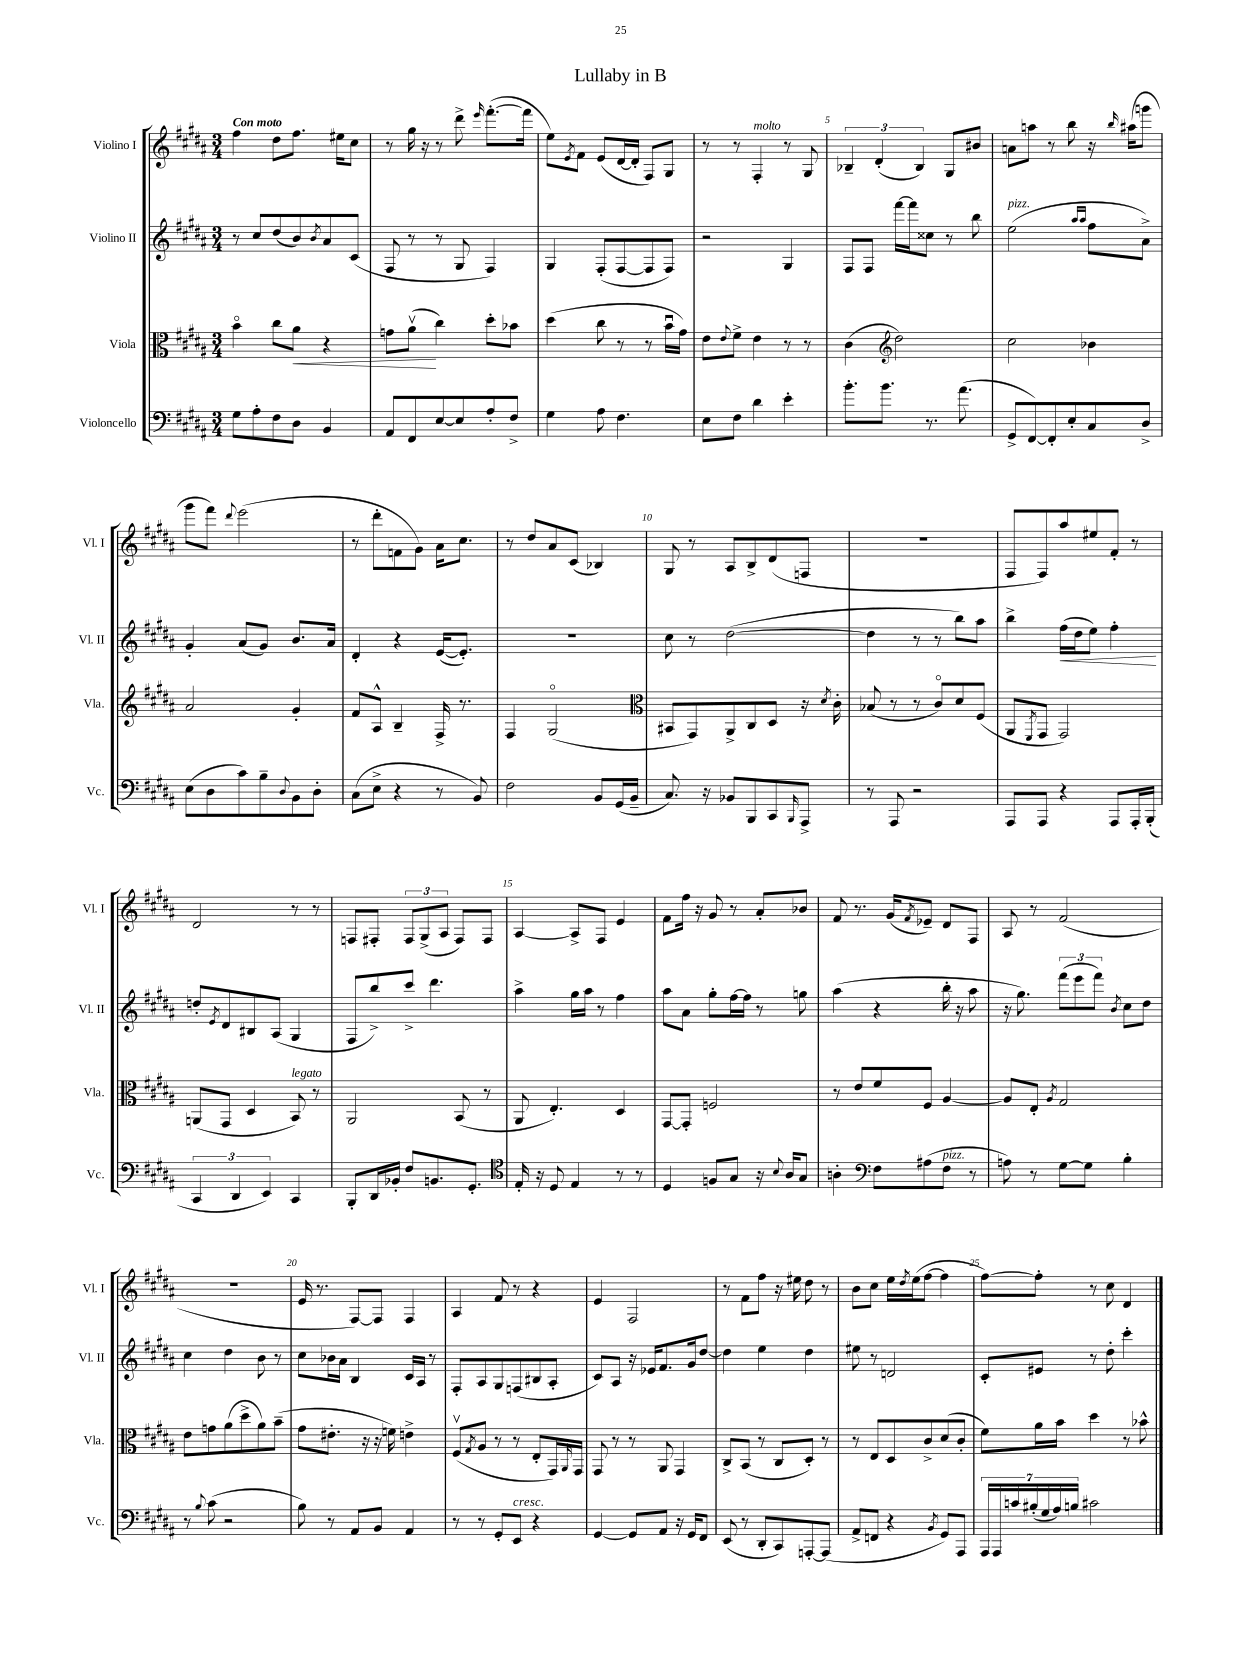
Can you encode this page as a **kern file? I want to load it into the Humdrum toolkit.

**kern	**kern	**kern	**kern
*staff4	*staff3	*staff2	*staff1
*clefF4	*clefC3	*clefG2	*clefG2
*k[f#c#g#d#a#]	*k[f#c#g#d#a#]	*k[f#c#g#d#a#]	*k[f#c#g#d#a#]
*M3/4	*M3/4	*M3/4	*M3/4
8G#\L	4bo\	8r	4ff#\
8A#'\	.	8cc#/L	.
8F#\	8cc#\L	(8dd#/	8dd#\L
8D#\J	8a#\J	8b/)	8.ff#\J
.	.	8qb/	.
4BB/	4r	8a#/	.
.	.	.	16ee#\LK
.	.	(8c#/J	8cc#\J
=	=	=	=
8AA#/L	8g\L	8F#/	8r
8FF#/	(8a#v\J	8r	16gg#\
.	.	.	16r
[8E/	4cc#\)	8r	8r
8E/]	.	8G#/	8ddd#^\
.	.	.	16qqeee/
8A#'/	8dd#'\L	4F#/)	([8.fff#'\L
8F#^/J	8b-\J	.	.
.	.	.	16fff#\]Jk
=	=	=	=
4G#\	(4dd#\	4G#/	8ee\L)
.	.	.	8qe/
.	.	.	8f#\J
8A#\	8cc#\	(8F#'/L	(8e/L
4.F#\	8r	[8F#/	[16d#/L
.	.	.	16d#'/]JJ
.	8r	8F#/]	8F#/L)
.	16bu\LL	8F#/J)	8G#/J
.	16g#\JJ)	.	.
=	=	=	=
8E\L	8e\L	2r	8r
.	8qqe/	.	.
8F#\J	8f#^\J	.	8r
4d#\	4e\	.	4F#'/
4e'\	8r	4G#/	8r
.	8r	.	8G#/
=	=	=	=
8.b'\L	(4c#\	8F#/L	6B-~/
.	.	8F#/J	.
.	.	.	(6d#'/
8.b\J	.	.	.
*	*clefG2	*	*
.	2dd#\)	[16fff#\LL	.
.	.	16fff#\]J	.
.	.	.	6B-/)
8.r	.	8cc##\J	.
.	.	8r	8G#/L
(8.a#\	.	.	.
.	.	8bb\	8b#/J
=	=	=	=
8GG#^/L	2cc#\	(2ee\	8a\L
[8FF#/)	.	.	8aa\J
8FF#'/]	.	.	8r
8E'/	.	.	8bb\
.	.	16qqaa#/LL	.
.	.	16qqaa#/JJ	.
8C#/	4b-\	8ff#\L	16r
.	.	.	16qqbb/
.	.	.	(16aa#\LK
8D#^/J	.	8a#^\J)	8ggg\J
=	=	=	=
(8E\L	2a#/	4g#'/	8ggg#\L
8D#\	.	.	8fff#\J)
.	.	.	8qqddd#/
8c#\)	.	(8a#/L	(2eee\
8B~\	.	8g#/J)	.
8qqD#/	.	.	.
8BB\	4g#'/	8.b/L	.
8D#'\J	.	.	.
.	.	16a#/Jk	.
=	=	=	=
(8C#\L	8f#/L	4d#'/	8r
8E^\J	8A#^^/J	.	8ddd#'\L
4r	4B~/	4r	8f\
.	.	.	8g#\J)
8r	16F#^/	([16e/LK	16a#\LK
.	8.r	8.e'/]J)	8.cc#\J
8BB/)	.	.	.
=	=	=	=
2F#\	4F#/	2.r	8r
.	.	.	8dd#/L
.	(2G#o/	.	8a#/
.	.	.	(8c#/J
8BB/L	.	.	4B-/)
(16GG#/L	.	.	.
16BB~/JJ	.	.	.
=	=	=	=
*	*clefC3	*	*
8.C#/)	8BB#/L	8cc#\	8G#/
.	8GG#/)	8r	8r
16r	.	.	.
8BB-/L	8AA#^/	([2dd#\	8A#/L
8BBB/	8C#/	.	8B^/
8CC#/	8D#/J	.	(8d#/
16qqBBB/	.	.	.
8AAA#^/J	16r	.	8F/J
.	8qd#/	.	.
.	16c#'\	.	.
=	=	=	=
8r	(8B-/	4dd#\]	2.r
8AAA#/	8r	.	.
2r	8r	8r	.
.	8c#o/L)	8r	.
.	8d#/	8bb\L)	.
.	(8F#/J	8aa#\J	.
=	=	=	=
8AAA#/L	8AA#/L	4bb^\	8F#/L
.	8qFF#/	.	.
8AAA#/J	8GG#/J	.	8F#/)
4r	2GG#/)	(16ff#\LL	8aa#/
.	.	16dd#\J	.
.	.	8ee\J)	8ee#/
8AAA#/L	.	4ff#'\	8f#'/J
16AAA#'/L	.	.	8r
(16BBB'/JJ	.	.	.
=	=	=	=
6CC#/	(8AA/L	8dd'/L	2d#/
.	.	8qe/	.
.	8GG#/J	8d#/	.
6DD#/	.	.	.
.	4D#/	8B#/	.
6EE/)	.	.	.
.	.	(8A#/J	.
4CC#/	8BB/)	4G#/	8r
.	8r	.	8r
=	=	=	=
8BBB'/L	2AA#/	8F#/L	8F/L
16DD#/L	.	8bb^/)	8F#'/J
16BB-'/JJ	.	.	.
8F#/L	.	8ccc#^/J	12F#/L
.	.	.	(12G#^/
8.BB/	.	4.ddd#\	.
.	.	.	12A#/J
.	(8BB/	.	8F#/L)
8.GG#'/J	.	.	.
.	8r	.	8F#/J
=	=	=	=
*clefC4	*	*	*
16E'/	8AA#/	4aa#^\	[4A#/
16r	.	.	.
8D#/	4.E'/)	.	.
4E/	.	16gg#\LL	8A#^/]L
.	.	16aa#\JJ	.
.	.	8r	8F#/J
8r	4D#/	4ff#\	4e/
8r	.	.	.
=	=	=	=
4D#/	[8GG#/L	8aa#\L	8f#\L
.	8GG#'/]J	8a#\J	16ff#\Jk
.	.	.	16r
8F/L	2F/	8gg#'\L	8g#/
8G#/J	.	[16ff#\L	8r
.	.	16ff#\]JJ	.
16r	.	8r	8a#'/L
8qqB/	.	.	.
16A#/LK	.	.	.
8G#/J	.	8gg\	8b-/J
=	=	=	=
4A'\	8r	(4aa#\	8f#/
.	8e/L	.	8.r
*clefF4	*	*	*
8F#\L	8f#/	4r	.
.	.	.	(16g#/LK
.	.	.	8qf#/
(8A#\	8F#/J	.	8e-~/J)
8F#\J	[4A#/	16bb'\	8d#/L
.	.	16r	.
8r	.	8aa#\	8F#/J
=	=	=	=
8A\)	8A#/]L	16r	8A#/
.	.	8.gg#\)	.
8r	8E'/J	.	8r
.	8qA#/	.	.
[8G#\L	2G#/	(12fff#\L	(2f#/
.	.	12eee\	.
8G#\]J	.	.	.
.	.	12fff#\J)	.
.	.	8qb/	.
4B'\	.	8cc#\L	.
.	.	8dd#\J	.
=	=	=	=
8r	8e\L	4cc#\	2.r
8qqB/	.	.	.
(8c#\	8g\	.	.
2r	(8a#\	4dd#\	.
.	8dd#^\	.	.
.	8a#\)	8b\	.
.	(8b~\J	8r	.
=	=	=	=
8B\)	8g#\L	8cc#\L	16e/
.	.	.	8.r
8r	8.e#'\J	16b-\L	.
.	.	16a#\JJ	.
8AA#/L	.	4B/	[8F#/L)
.	16r	.	.
8BB/J	16r	.	8F#/]J
.	16f\)	.	.
4AA#/	4e^\	16c#/LL	4F#/
.	.	16A#/JJ	.
.	.	8r	.
=	=	=	=
8r	(8F#v/L	8F#'/L	4A#/
.	8qG#/	.	.
8r	8A#/J	8A#/	.
8GG#'/L	8r	8G#/	8f#/
8EE/J	8r	(8F/	8r
4r	8E'/L	8B#/	4r
.	16GG#/L)	8A#'/J	.
.	16qqAA#/	.	.
.	16GG#/JJ	.	.
=	=	=	=
[4GG#/	8GG#/	8c#/L)	4e/
.	8r	8A#/J	.
8GG#/]L	8r	16r	2F#/
.	.	16e-/LK	.
8AA#/J	8AA#/	8.f#/	.
16r	4GG#/	.	.
16GG#/LK	.	16g#/k	.
8FF#/J	.	[8dd#/J	.
=	=	=	=
(8EE/	8C#^/L	4dd#\]	8r
8r	(8BB/J	.	8f#\L
8DD#'/L	8r	4ee\	8ff#\J
8CC#/)	8C#/L	.	16r
.	.	.	16ee#\
[8AAA'/	8D#'/J)	4dd#\	8dd#\
(8AAA/]J	8r	.	8r
=	=	=	=
8AA#^/L	8r	8ee#\	8b\L
8FF/J	8E/L	8r	8cc#\J
4r	8D#/	2d/	16ee\LL
.	.	.	8qdd#/
.	.	.	(16ee\J
.	8c#^/	.	[8ff#\J
8qBB/	.	.	.
8GG#/L)	(8d#/	.	4ff#\]
8AAA#/J	8c#'/J	.	.
=	=	=	=
28AAA#/LL	8f#\L)	8c#'/L	[8ff#\L)
28AAA#/	.	.	.
28c/	.	.	.
(28B#'/	.	.	.
.	16a#\L	8e#/J	8ff#'\]J
28G#/	.	.	.
28A#/)	.	.	.
.	16b\JJ	.	.
28B/JJ	.	.	.
2c#\	4dd#\	8r	8r
.	.	8dd#'\	8cc#\
.	8r	4ccc#'\	4d#/
.	8b-^^\	.	.
==	==	==	==
*-	*-	*-	*-
